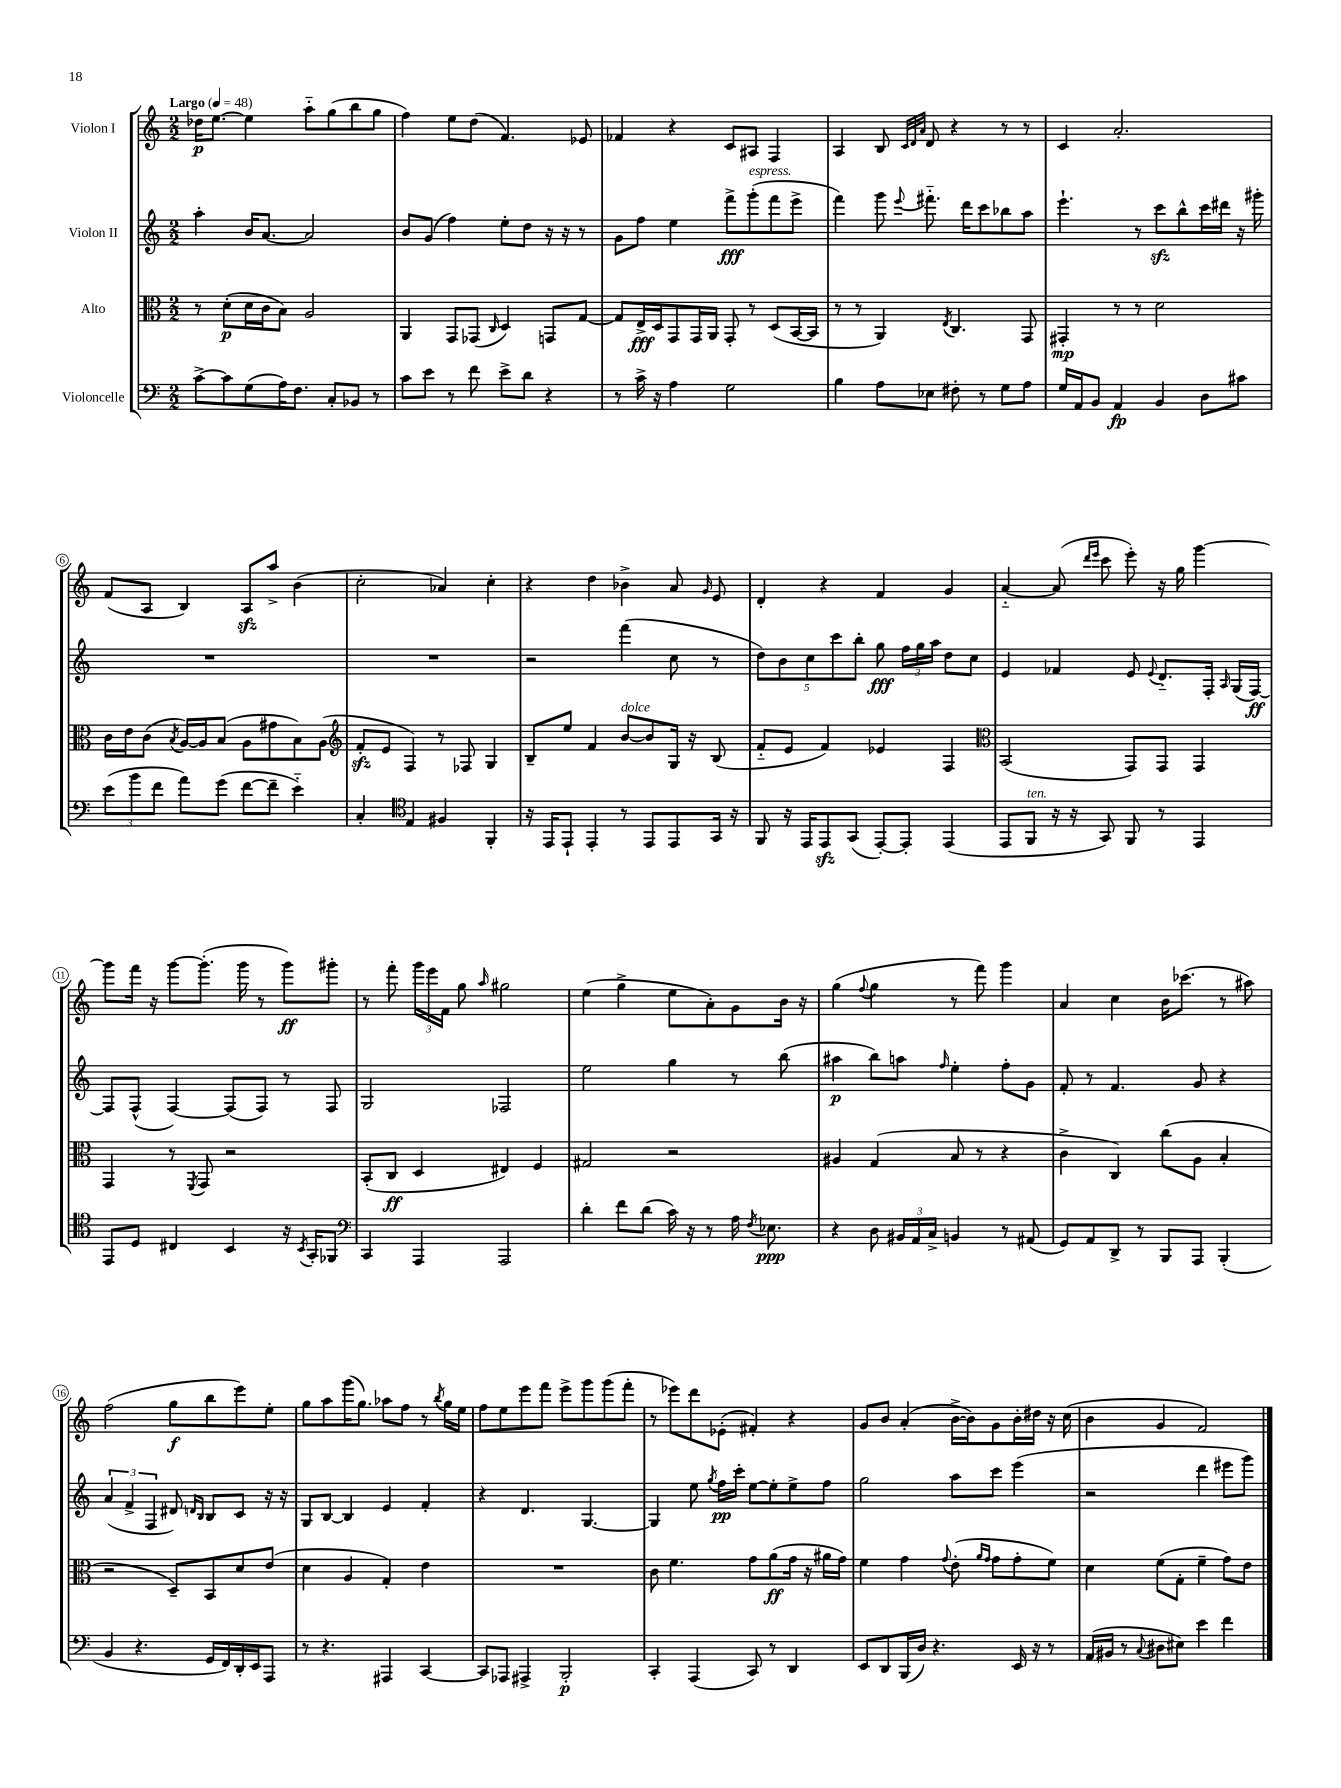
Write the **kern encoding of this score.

**kern	**dynam	**kern	**dynam	**kern	**dynam	**kern	**dynam
*part4	*part4	*part3	*part3	*part2	*part2	*part1	*part1
*staff4	*staff4	*staff3	*staff3	*staff2	*staff2	*staff1	*staff1
*I"Violoncelle	*	*I"Alto	*	*I"Violon II	*	*I"Violon I	*
*clefF4	*	*clefC3	*	*clefG2	*	*clefG2	*
*k[]	*	*k[]	*	*k[]	*	*k[]	*
*M2/2	*	*M2/2	*	*M2/2	*	*M2/2	*
*MM48	*	*MM48	*	*MM48	*	*MM48	*
=1	=1	=1	=1	=1	=1	=1	=1
!	!	!	!	!	!	!LO:TX:a:B:t=Largo	!
[8c^\L	.	8r	.	4aa'\	.	16dd-X\KL	p
.	.	.	.	.	.	[8.ee\J	.
8c\]	.	(8d'\L	p	.	.	.	.
(8G\	.	16d\L	.	16b/KL	.	4ee\]	.
.	.	16c\J	.	[8.a/J	.	.	.
16A\K)	.	8B\J)	.	.	.	.	.
8.F\J	.	.	.	.	.	.	.
.	.	2A/	.	2a/]	.	8aa\L	.
8C'/L	.	.	.	.	.	(8gg\	.
8BB-X/J	.	.	.	.	.	8bb\	.
8r	.	.	.	.	.	8gg\J	.
=2	=2	=2	=2	=2	=2	=2	=2
8c\L	.	4AA/	.	8b/L	.	4ff\)	.
8e\J	.	.	.	(8g/J	.	.	.
8r	.	8GG/L	.	4ff\)	.	8ee\L	.
8f\	.	(8GG-X/J	.	.	.	(8dd\J	.
.	.	16qqC/	.	.	.	.	.
8e^\L	.	4D/)	.	8ee'\L	.	4.f/)	.
8d\J	.	.	.	8dd\J	.	.	.
4r	.	8GGn/L	.	16r	.	.	.
.	.	.	.	16r	.	.	.
.	.	[8G/J	.	8r	.	8e-X/	.
=3	=3	=3	=3	=3	=3	=3	=3
8r	.	8G/L]	.	8g\L	.	4f-X/	.
16c^\	.	16E^/L	fff	8ff\J	.	.	.
16r	.	16D/J	.	.	.	.	.
4A\	.	8GG/	.	4ee\	.	4r	.
.	.	16GG/L	.	.	.	.	.
.	.	16AA/JJ	.	.	.	.	.
2G\	.	8GG'/	.	8fff^\L	fff	8c/L	.
!	!	!	!	!LO:TX:a:i:t=espress.	!	!	!
.	.	8r	.	(8ggg'\	.	8A#X/J	.
.	.	(8D/L	.	8fff\	.	4F/	.
.	.	[16BB/L	.	8eee^\J	.	.	.
.	.	16BB/JJ]	.	.	.	.	.
=4	=4	=4	=4	=4	=4	=4	=4
4B\	.	8r	.	4fff\)	.	4A/	.
.	.	8r	.	.	.	.	.
8A\L	.	4AA/)	.	8ggg\	.	8B/	.
.	.	.	.	.	.	32qqc/LLL	.
.	.	.	.	.	.	32qqd/	.
.	.	.	.	8qqeee/	.	32qqa/JJJ	.
8E-X\J	.	.	.	8.fff#X\	.	8d/	.
.	.	8qE/	.	.	.	.	.
8F#X'\	.	4.C/	.	.	.	4r	.
.	.	.	.	16ddd\KL	.	.	.
8r	.	.	.	8ccc\	.	.	.
8G\L	.	.	.	8bb-X\	.	8r	.
8A\J	.	8GG/	.	8aa\J	.	8r	.
=5	=5	=5	=5	=5	=5	=5	=5
16G/LL	.	4GG#X'/	mp	4.eee`\	.	4c/	.
16AA/J	.	.	.	.	.	.	.
8BB/J	.	.	.	.	.	.	.
4AA/	fp	8r	.	.	.	2.a'/	.
.	.	8r	.	8r	.	.	.
4BB/	.	2d\	.	8ccczz\L	.	.	.
.	.	.	.	8bb^^\	.	.	.
8D\L	.	.	.	16ccc\L	.	.	.
.	.	.	.	16ddd#X\JJ	.	.	.
8c#X\J	.	.	.	16r	.	.	.
.	.	.	.	16ggg#X'\	.	.	.
!!LO:LB:g=z
=6	=6	=6	=6	=6	=6	=6	=6
(12e\L	.	16c\LL	.	1r	.	(8f/L	.
.	.	16e\J	.	.	.	.	.
12b\	.	.	.	.	.	.	.
.	.	(8c\J	.	.	.	8A/J	.
12f\J	.	.	.	.	.	.	.
.	.	8qB/	.	.	.	.	.
8a\L)	.	[16A/LL)	.	.	.	4B/)	.
.	.	16A/J]	.	.	.	.	.
(8g\J	.	(8B/J	.	.	.	.	.
[8f\L	.	8A\L	.	.	.	8Azz/L	.
8f~\J]	.	8g#X\	.	.	.	8aa^/J	.
4e\)	.	8B\)	.	.	.	(4b\	.
.	.	(8A\J	.	.	.	.	.
=7	=7	=7	=7	=7	=7	=7	=7
*	*	*clefG2	*	*	*	*	*
4C'/	.	8fzz'/L	.	1r	.	2cc'\	.
.	.	8e/J	.	.	.	.	.
*clefC4	*	*	*	*	*	*	*
4E/	.	4F/)	.	.	.	.	.
4F#X/	.	8r	.	.	.	4a-X/)	.
.	.	8F-X/	.	.	.	.	.
4FF'/	.	4G/	.	.	.	4cc'\	.
=8	=8	=8	=8	=8	=8	=8	=8
16r	.	8B~/L	.	2r	.	4r	.
16EE/KL	.	.	.	.	.	.	.
8EE`/J	.	8ee/J	.	.	.	.	.
4EE'/	.	4f/	.	.	.	4dd\	.
!	!	!LO:TX:a:i:t=dolce	!	!	!	!	!
8r	.	[8b/L	.	(4fff\	.	4b-X^\	.
8EE/L	.	8b/]	.	.	.	.	.
8EE/	.	16G/Jk	.	8cc\	.	8a/	.
.	.	16r	.	.	.	.	.
.	.	.	.	.	.	16qqg/	.
16GG/Jk	.	(8B/	.	8r	.	8e/	.
16r	.	.	.	.	.	.	.
=9	=9	=9	=9	=9	=9	=9	=9
8FF/	.	8f/L	.	10dd\L)	.	4d'/	.
.	.	.	.	10b\	.	.	.
16r	.	8e/J	.	.	.	.	.
16EE/KL	.	.	.	.	.	.	.
.	.	.	.	10cc\	.	.	.
8EEzz/	.	4f/)	.	.	.	4r	.
.	.	.	.	10ccc\	.	.	.
(8GG/J	.	.	.	.	.	.	.
.	.	.	.	10bb'\J	.	.	.
[8EE'/L)	.	4e-X/	.	8gg\	fff	4f/	.
8EE'/J]	.	.	.	24ff\LL	.	.	.
.	.	.	.	24gg\	.	.	.
.	.	.	.	24aa\JJ	.	.	.
(4EE/	.	4F/	.	8dd\L	.	4g/	.
.	.	.	.	8cc\J	.	.	.
=10	=10	=10	=10	=10	=10	=10	=10
*	*	*clefC3	*	*	*	*	*
8EE/L	.	(2BB/	.	4e/	.	[4a/	.
!LO:TX:a:i:t=ten.	!	!	!	!	!	!	!
8FF/J	.	.	.	.	.	.	.
16r	.	.	.	4f-X/	.	(8a/]	.
16r	.	.	.	.	.	.	.
.	.	.	.	.	.	16qqddd/LL	.
.	.	.	.	.	.	16qqeee/JJ	.
8GG/)	.	.	.	.	.	8ccc\	.
8FF/	.	8GG/L)	.	8e/	.	8eee'\)	.
.	.	.	.	8qqe/	.	.	.
8r	.	8GG/J	.	8.d/L	.	16r	.
.	.	.	.	.	.	16gg\	.
4EE/	.	4GG/	.	.	.	[4ggg\	.
.	.	.	.	16F'/Jk	.	.	.
.	.	.	.	16qqA/	.	.	.
.	.	.	.	(16G/LL	.	.	.
.	.	.	.	[16F/JJ)	ff	.	.
!!LO:LB:g=z
=11	=11	=11	=11	=11	=11	=11	=11
8EE/L	.	4GG/	.	8F/L]	.	8ggg\L]	.
8D/J	.	.	.	(8F^^/J	.	16fff\Jk	.
.	.	.	.	.	.	16r	.
4C#X/	.	8r	.	[4F/)	.	[8ggg\L	.
.	.	8qFF/	.	.	.	.	.
.	.	8GG/	.	.	.	(8.ggg'\J]	.
4BB/	.	2r	.	(8F/L]	.	.	.
.	.	.	.	.	.	16ggg\	.
.	.	.	.	8F/J)	.	8r	.
16r	.	.	.	8r	.	8ggg\L)	ff
8qBB/	.	.	.	.	.	.	.
16GG'/KL	.	.	.	.	.	.	.
8FF-X/J	.	.	.	8F/	.	8ggg#X'\J	.
=12	=12	=12	=12	=12	=12	=12	=12
*clefF4	*	*	*	*	*	*	*
4CC/	.	(8BB'/L	.	2G/	.	8r	.
.	.	8C/J	ff	.	.	8fff'\	.
4AAA/	.	4D/	.	.	.	24ggg\LL	.
.	.	.	.	.	.	24eee\	.
.	.	.	.	.	.	24f\JJ	.
.	.	.	.	.	.	8gg\	.
.	.	.	.	.	.	16qqaa/	.
2AAA/	.	4E#X/)	.	2F-X/	.	2gg#X\	.
.	.	4F/	.	.	.	.	.
=13	=13	=13	=13	=13	=13	=13	=13
4d'\	.	2G#X/	.	2ee\	.	(4ee\	.
8f\L	.	.	.	.	.	4gg^\	.
(8d\J	.	.	.	.	.	.	.
16c\)	.	2r	.	4gg\	.	8ee\L	.
16r	.	.	.	.	.	.	.
8r	.	.	.	.	.	8a'\)	.
16A\	.	.	.	8r	.	8g\	.
8qF/	.	.	.	.	.	.	.
8.E-X\	ppp	.	.	.	.	.	.
.	.	.	.	(8bb\	.	16b\Jk	.
.	.	.	.	.	.	16r	.
=14	=14	=14	=14	=14	=14	=14	=14
4r	.	4A#X/	.	4aa#X\	p	(4gg\	.
.	.	.	.	.	.	8qqff/	.
8D\	.	(4G/	.	8bb\L)	.	4gg\	.
24BB#X/LL	.	.	.	8aan\J	.	.	.
24AA/	.	.	.	.	.	.	.
24C^/JJ	.	.	.	.	.	.	.
.	.	.	.	16qqff/	.	.	.
4BBn/	.	8B/	.	4ee'\	.	8r	.
.	.	8r	.	.	.	8fff\)	.
8r	.	4r	.	8ff'\L	.	4ggg\	.
(8AA#X/	.	.	.	8g\J	.	.	.
=15	=15	=15	=15	=15	=15	=15	=15
8GG/L)	.	4c^\	.	8f'/	.	4a/	.
8AA/	.	.	.	8r	.	.	.
8DD^/J	.	4C/)	.	4.f/	.	4cc\	.
8r	.	.	.	.	.	.	.
8BBB/L	.	(8cc\L	.	.	.	16b\KL	.
.	.	.	.	.	.	(8.ccc-X\J	.
8AAA/J	.	8A\J	.	8g/	.	.	.
(4BBB'/	.	4B'/	.	4r	.	8r	.
.	.	.	.	.	.	8aa#X\)	.
!!LO:LB:g=z
=16	=16	=16	=16	=16	=16	=16	=16
4BB/	.	2r	.	(6a/	.	(2ff\	.
.	.	.	.	6f^/	.	.	.
4.r	.	.	.	.	.	.	.
.	.	.	.	6F/	.	.	.
.	.	8D~/L)	.	8d#X/)	.	8gg\L	f
.	.	.	.	16qqdn/LL	.	.	.
.	.	.	.	16qqB/JJ	.	.	.
16GG/LL	.	8BB/	.	8B/L	.	8bb\	.
16FF/)	.	.	.	.	.	.	.
16DD'/	.	8d/	.	8c/J	.	8eee\)	.
16EE/J	.	.	.	.	.	.	.
8AAA/J	.	(8e/J	.	16r	.	8ee'\J	.
.	.	.	.	16r	.	.	.
=17	=17	=17	=17	=17	=17	=17	=17
8r	.	4d\	.	8G/L	.	8gg\L	.
4.r	.	.	.	[8B/J	.	8aa\	.
.	.	4A/	.	4B/]	.	(16ggg\K	.
.	.	.	.	.	.	8.gg\J)	.
4AAA#X/	.	4G'/)	.	4e/	.	8aa-X\L	.
.	.	.	.	.	.	8ff\J	.
[4CC/	.	4e\	.	4f'/	.	8r	.
.	.	.	.	.	.	8qbb/	.
.	.	.	.	.	.	16gg\LL	.
.	.	.	.	.	.	16ee\JJ	.
=18	=18	=18	=18	=18	=18	=18	=18
8CC/L]	.	1r	.	4r	.	8ff\L	.
8AAA-X/J	.	.	.	.	.	8ee\	.
4AAA#X^/	.	.	.	4.d/	.	8eee\	.
.	.	.	.	.	.	8fff\J	.
2BBB'/	p	.	.	.	.	8eee^\L	.
.	.	.	.	[4.G/	.	8ggg\	.
.	.	.	.	.	.	(8ggg\	.
.	.	.	.	.	.	8fff'\J	.
=19	=19	=19	=19	=19	=19	=19	=19
4CC'/	.	8c\	.	4G/]	.	8r	.
.	.	4.f\	.	.	.	8eee-X\L)	.
(4AAA/	.	.	.	8ee\	.	8ddd\	.
.	.	.	.	8qgg/	.	.	.
.	.	.	.	16ff\LL	pp	(8e-X'\J	.
.	.	.	.	16ccc'\JJ	.	.	.
8CC/)	.	8g\L	.	[8ee\L	.	4f#X'/)	.
8r	.	(8a\	ff	8ee'\]	.	.	.
4DD/	.	16g\Jk	.	8ee^\	.	4r	.
.	.	16r	.	.	.	.	.
.	.	16a#X\LL	.	8ff\J	.	.	.
.	.	16g\JJ)	.	.	.	.	.
=20	=20	=20	=20	=20	=20	=20	=20
8EE/L	.	4f\	.	2gg\	.	8g/L	.
8DD/	.	.	.	.	.	8b/J	.
(16BBB/L	.	4g\	.	.	.	(4a'/	.
16D/JJ)	.	.	.	.	.	.	.
4.r	.	.	.	.	.	.	.
.	.	8qqg/	.	.	.	.	.
.	.	(8e'\	.	8aa\L	.	[16b^\LL	.
.	.	.	.	.	.	16b\J])	.
.	.	16qqa/LL	.	.	.	.	.
.	.	16qqg/JJ	.	.	.	.	.
.	.	8g\L	.	8ccc\J	.	8g\	.
16EE/	.	8g'\	.	(4eee\	.	16b'\L	.
16r	.	.	.	.	.	16dd#X\JJ	.
8r	.	8f\J)	.	.	.	16r	.
.	.	.	.	.	.	(16cc\	.
=21	=21	=21	=21	=21	=21	=21	=21
(16AA/LL	.	4d\	.	2r	.	4b\	.
16BB#X/JJ	.	.	.	.	.	.	.
8r	.	.	.	.	.	.	.
8qqC/	.	.	.	.	.	.	.
8D#X\L	.	(8f\L	.	.	.	4g/	.
8E#X\J)	.	8G'\J	.	.	.	.	.
4e\	.	4f~\	.	4ddd\	.	2f/)	.
4f\	.	8g\L)	.	8eee#X\L	.	.	.
.	.	8e\J	.	8ggg\J)	.	.	.
==	==	==	==	==	==	==	==
*-	*-	*-	*-	*-	*-	*-	*-
